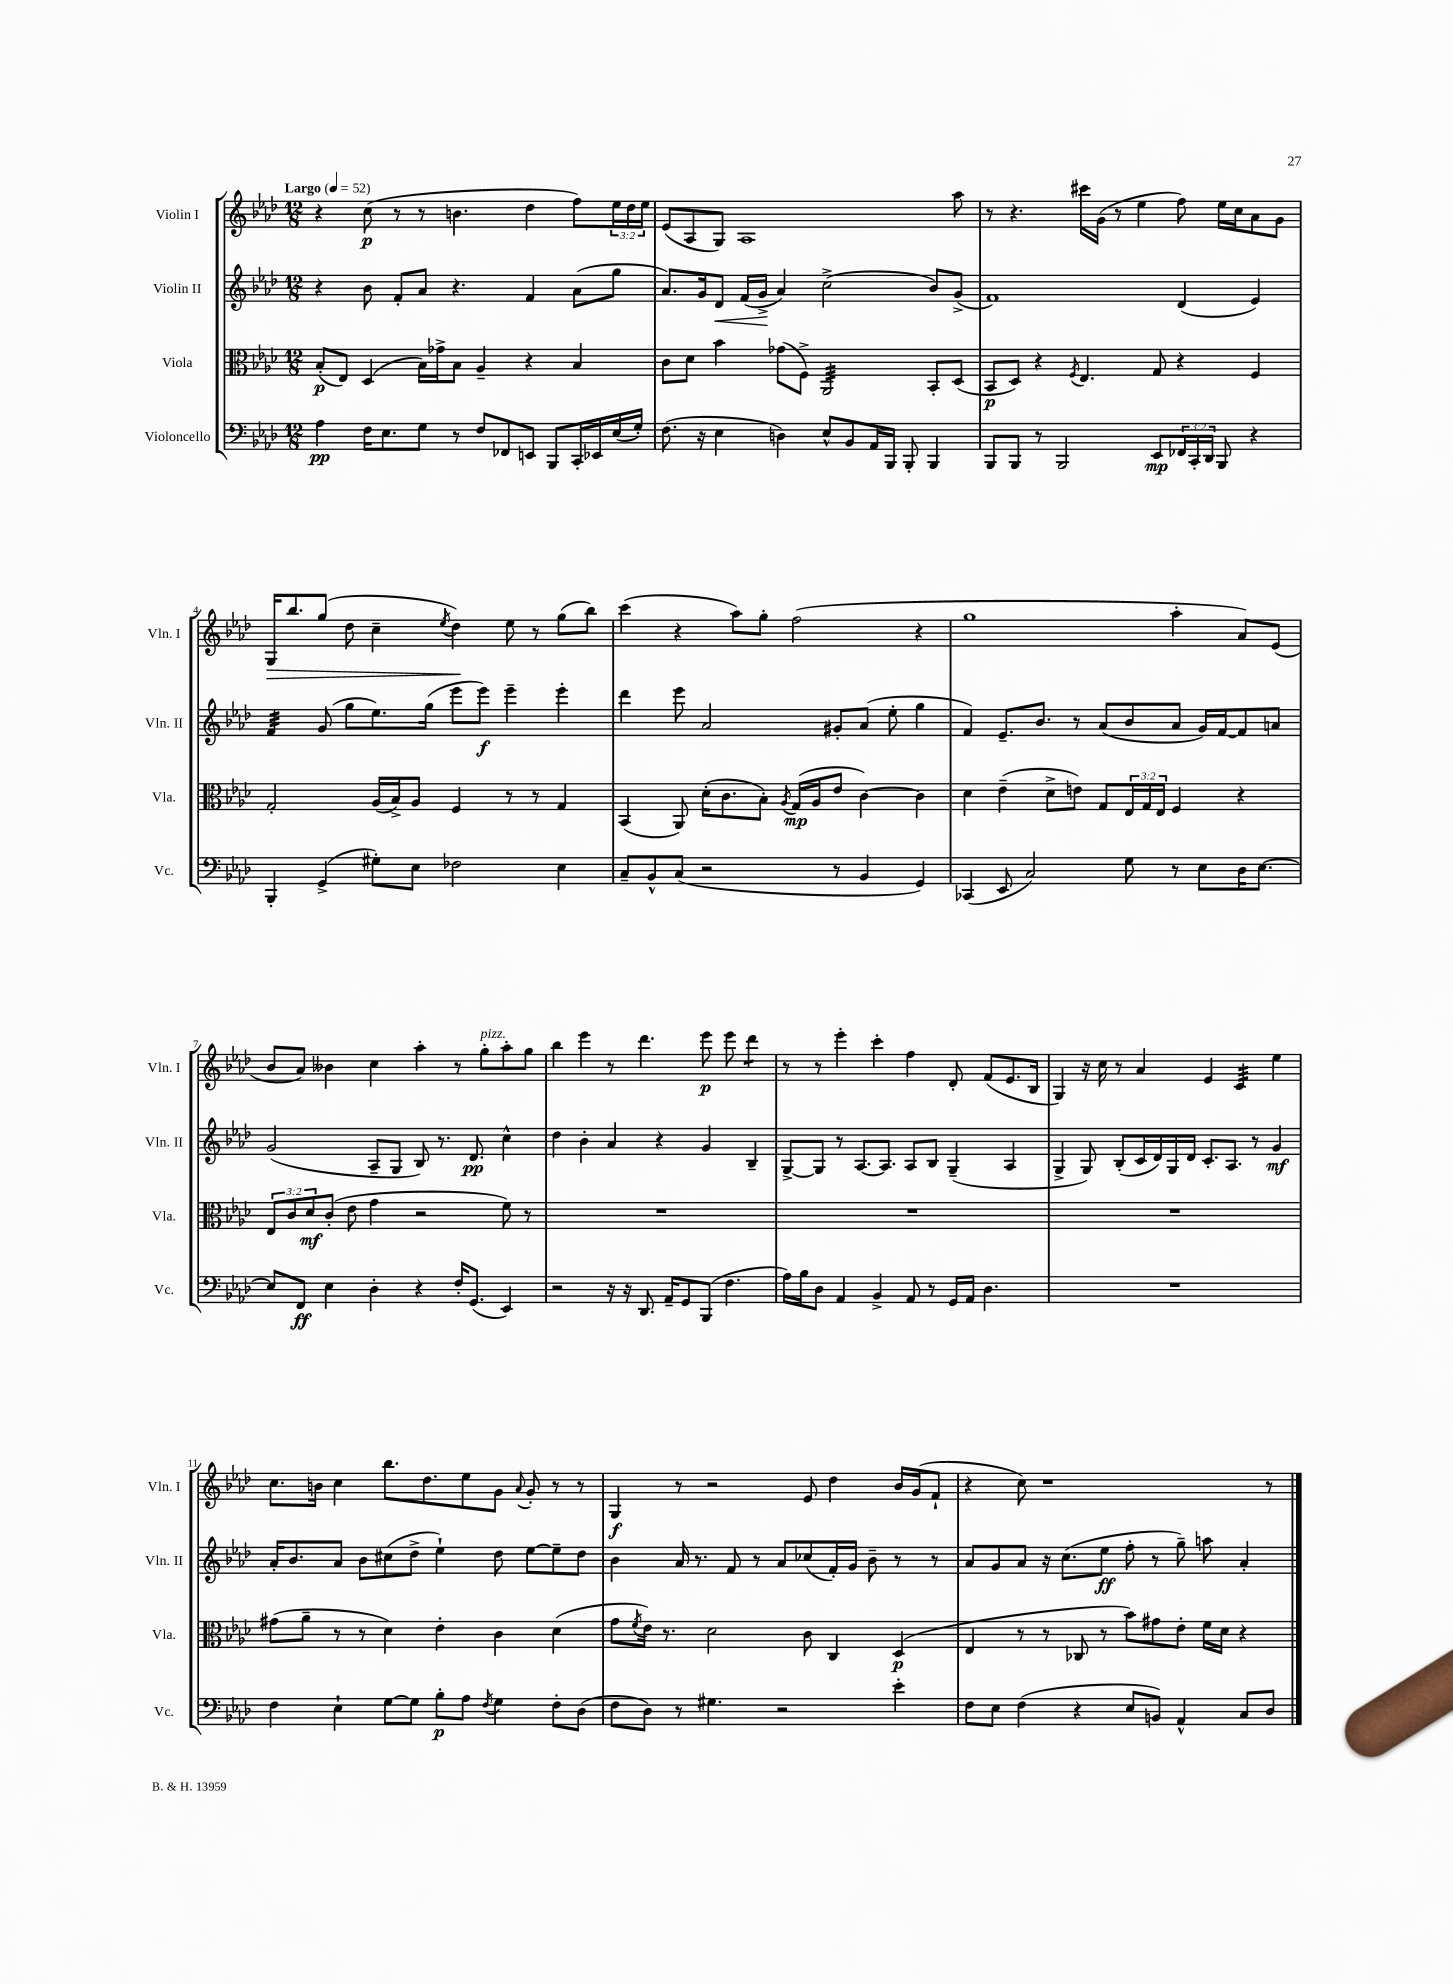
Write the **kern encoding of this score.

**kern	**dynam	**kern	**dynam	**kern	**dynam	**kern	**dynam
*part4	*part4	*part3	*part3	*part2	*part2	*part1	*part1
*staff4	*staff4	*staff3	*staff3	*staff2	*staff2	*staff1	*staff1
*I"Violoncello	*	*I"Viola	*	*I"Violin II	*	*I"Violin I	*
*I'Vc.	*	*I'Vla.	*	*I'Vln. II	*	*I'Vln. I	*
*clefF4	*	*clefC3	*	*clefG2	*	*clefG2	*
*k[b-e-a-d-]	*	*k[b-e-a-d-]	*	*k[b-e-a-d-]	*	*k[b-e-a-d-]	*
*M12/8	*	*M12/8	*	*M12/8	*	*M12/8	*
*MM52	*	*MM52	*	*MM52	*	*MM52	*
=1	=1	=1	=1	=1	=1	=1	=1
!	!	!	!	!	!	!LO:TX:a:B:t=Largo	!
4A-\	pp	(8B-'/L	p	4r	.	4r	.
.	.	8E-/J)	.	.	.	.	.
16F\KL	.	(4D-/	.	8b-\	.	(8cc\	p
8.E-\	.	.	.	.	.	.	.
.	.	.	.	8f'/L	.	8r	.
8G\J	.	16B-\LL)	.	8a-/J	.	8r	.
.	.	16g-X^\J	.	.	.	.	.
8r	.	8B-\J	.	4.r	.	4.bn\	.
8F/L	.	4A-~/	.	.	.	.	.
8FF-X/	.	.	.	.	.	.	.
8EEn/J	.	4r	.	4f/	.	4dd-\	.
8BBB-/L	.	.	.	.	.	.	.
16CC'/L	.	4B-/	.	(8a-\L	.	8ff\L)	.
16EE-X/	.	.	.	.	.	.	.
(16E-/	.	.	.	8gg\J	.	24ee-\L	.
.	.	.	.	.	.	24dd-\	.
16G'/JJ)	.	.	.	.	.	.	.
.	.	.	.	.	.	24ee-\JJ	.
=2	=2	=2	=2	=2	=2	=2	=2
(8.F\	.	8c\L	.	8.a-/L)	.	(8e-/L	.
.	.	8d-\J	.	.	.	8A-/	.
16r	.	.	.	16g/k	.	.	.
!	!	!	!	!	!LO:HP:b	!	!
4E-\	.	4b-\	.	8d-/J	<	8G/J)	.
.	.	.	.	(16f/LL	.	1A-	.
.	.	.	.	16g^/JJ	.	.	.
4Dn\)	.	(8g-X\L	.	4a-/)	[	.	.
.	.	8F^\J)	.	.	.	.	.
*	*	*tremolo	*	*	*	*	*
8E-^^/L	.	32AA-/LLL	.	(2cc^\	.	.	.
.	.	32AA-/	.	.	.	.	.
.	.	32AA-/	.	.	.	.	.
.	.	32AA-/	.	.	.	.	.
8BB-/	.	32AA-/	.	.	.	.	.
.	.	32AA-/	.	.	.	.	.
.	.	32AA-/	.	.	.	.	.
.	.	32AA-/	.	.	.	.	.
16AA-/L	.	32AA-/	.	.	.	.	.
.	.	32AA-/	.	.	.	.	.
16BBB-/JJ	.	32AA-/	.	.	.	.	.
.	.	32AA-/	.	.	.	.	.
8BBB-'/	.	32AA-/	.	.	.	.	.
.	.	32AA-/	.	.	.	.	.
.	.	32AA-/	.	.	.	.	.
.	.	32AA-/JJJ	.	.	.	.	.
*	*	*Xtremolo	*	*	*	*	*
4BBB-/	.	8BB-'/L	.	8b-/L)	.	.	.
.	.	(8D-/J	.	(8g^/J	.	8aa-\	.
=3	=3	=3	=3	=3	=3	=3	=3
8BBB-/L	.	8BB-/L	p	1f)	.	8r	.
8BBB-/J	.	8D-/J)	.	.	.	4.r	.
8r	.	4r	.	.	.	.	.
2BBB-/	.	.	.	.	.	.	.
.	.	8qF/	.	.	.	.	.
.	.	4.E-/	.	.	.	16ccc#X\LL	.
.	.	.	.	.	.	(16g\JJ	.
.	.	.	.	.	.	8r	.
.	.	.	.	.	.	4ee-\	.
8EE-/L	mp	8G/	.	.	.	.	.
24FF-X/L	.	4r	.	(4d-/	.	8ff\)	.
24CC'/	.	.	.	.	.	.	.
24DD-/JJ	.	.	.	.	.	.	.
8BBB-/	.	.	.	.	.	16ee-\LL	.
.	.	.	.	.	.	16cc\J	.
4r	.	4F/	.	4e-/)	.	8a-\	.
.	.	.	.	.	.	8g\J	.
!!LO:LB:g=z
=4	=4	=4	=4	=4	=4	=4	=4
!	!	!	!	!	!	!	!LO:HP:b
*	*	*	*	*tremolo	*	*	*
4BBB-'/	.	2G'/	.	32f/LLL	.	16G/KL	>
.	.	.	.	32f/	.	.	.
.	.	.	.	32f/	.	8.bb-/	.
.	.	.	.	32f/	.	.	.
.	.	.	.	32f/	.	.	.
.	.	.	.	32f/	.	.	.
.	.	.	.	32f/	.	.	.
.	.	.	.	32f/JJJ	.	.	.
*	*	*	*	*Xtremolo	*	*	*
(4GG^/	.	.	.	(8g/	.	(8gg/J	.
.	.	.	.	8gg\L	.	8dd-\	.
8G#X'\L)	.	(16A-/LL	.	8.ee-\)	.	4cc~\	.
.	.	16B-^/J)	.	.	.	.	.
8E-\J	.	8A-/J	.	.	.	.	.
.	.	.	.	(16gg\Jk	.	.	.
.	.	.	.	.	.	8qee-/	.
2F-X\	.	4F/	.	8eee-\L	.	4dd-\)	.
.	.	.	.	8eee-\J)	f	.	.
.	.	8r	.	4eee-~\	.	8ee-\	]
.	.	8r	.	.	.	8r	.
4E-\	.	4G/	.	4eee-'\	.	(8gg\L	.
.	.	.	.	.	.	8bb-\J)	.
=5	=5	=5	=5	=5	=5	=5	=5
8C~/L	.	(4BB-/	.	4ddd-\	.	(4ccc\	.
8BB-^^/	.	.	.	.	.	.	.
(8C/J	.	8AA-/)	.	8eee-\	.	4r	.
2r	.	(16d-'\KL	.	2a-/	.	.	.
.	.	8.c\	.	.	.	.	.
.	.	.	.	.	.	8aa-\L)	.
.	.	8B-'\J)	.	.	.	8gg'\J	.
.	.	8qA-/	.	.	.	.	.
.	.	(16G/LL	mp	.	.	(2ff\	.
.	.	16A-/J	.	.	.	.	.
8r	.	8e-/J	.	8g#X'/L	.	.	.
4BB-/	.	[4c\)	.	(8a-/J	.	.	.
.	.	.	.	8ee-'\	.	.	.
4GG/)	.	4c\]	.	4gg\	.	4r	.
=6	=6	=6	=6	=6	=6	=6	=6
(4CC-X/	.	4d-\	.	4f/)	.	1gg	.
8EE-/	.	(4e-~\	.	8.e-~/L	.	.	.
2C/)	.	.	.	.	.	.	.
.	.	.	.	8.b-/J	.	.	.
.	.	8d-^\L	.	.	.	.	.
.	.	8en\J)	.	8r	.	.	.
.	.	8G/L	.	(8a-/L	.	.	.
8G\	.	24E-/L	.	8b-/	.	.	.
.	.	24G/	.	.	.	.	.
.	.	24E-/JJ	.	.	.	.	.
8r	.	4F/	.	8a-/J	.	4aa-'\	.
8E-\L	.	.	.	16g/LL)	.	.	.
.	.	.	.	[16f/J	.	.	.
16D-\K	.	4r	.	8f/]	.	8a-/L)	.
[8.E-\J	.	.	.	.	.	.	.
.	.	.	.	8an/J	.	(8e-/J	.
!!LO:LB:g=z
=7	=7	=7	=7	=7	=7	=7	=7
8E-/L]	.	12E-/L	.	(2g/	.	8b-/L	.
.	.	12c/	.	.	.	.	.
8FF/J	ff	.	.	.	.	8a-/J)	.
.	.	12d-/	mf	.	.	.	.
4E-\	.	(8c'/J	.	.	.	4b--X\	.
.	.	8e-\	.	.	.	.	.
4D-'\	.	4g\	.	8A-~/L	.	4cc\	.
.	.	.	.	8G/J	.	.	.
4r	.	2r	.	8B-/)	.	4aa-'\	.
.	.	.	.	8.r	.	.	.
16F'/KL	.	.	.	.	.	8r	.
(8.GG/J	.	.	.	8.d-/	pp	.	.
!	!	!	!	!	!	!LO:TX:a:i:t=pizz.	!
.	.	.	.	.	.	8gg'\L	.
4EE-/)	.	8f\)	.	4cc^^\	.	8aa-'\	.
.	.	8r	.	.	.	8gg\J	.
=8	=8	=8	=8	=8	=8	=8	=8
2r	.	1.r	.	4dd-\	.	4bb-\	.
.	.	.	.	4b-'\	.	4eee-\	.
16r	.	.	.	4a-/	.	8r	.
16r	.	.	.	.	.	.	.
8.DD-/	.	.	.	.	.	4.ddd-\	.
.	.	.	.	4r	.	.	.
16AA-~/KL	.	.	.	.	.	.	.
8GG/	.	.	.	.	.	.	.
(8BBB-/J	.	.	.	4g/	.	8eee-\	p
4.F\	.	.	.	.	.	8eee-\	.
*	*	*	*	*	*	*tremolo	*
.	.	.	.	4B-~/	.	8ddd-\L	.
.	.	.	.	.	.	8ddd-\J	.
*	*	*	*	*	*	*Xtremolo	*
=9	=9	=9	=9	=9	=9	=9	=9
16A-\LL)	.	1.r	.	[8G^/L	.	8r	.
16B-\J	.	.	.	.	.	.	.
8D-\J	.	.	.	8G/J]	.	8r	.
4AA-/	.	.	.	8r	.	4eee-'\	.
.	.	.	.	[8.A-/L	.	.	.
4BB-^/	.	.	.	.	.	4ccc'\	.
.	.	.	.	8.A-/J]	.	.	.
8AA-/	.	.	.	8A-/L	.	4ff\	.
8r	.	.	.	8B-/J	.	.	.
16GG/LL	.	.	.	(4G~/	.	8d-'/	.
16AA-/JJ	.	.	.	.	.	.	.
4.D-\	.	.	.	.	.	(8f/L	.
.	.	.	.	4A-/	.	8.e-/	.
.	.	.	.	.	.	16B-/Jk	.
=10	=10	=10	=10	=10	=10	=10	=10
1.r	.	1.r	.	4G^/	.	4G/)	.
.	.	.	.	8G/)	.	16r	.
.	.	.	.	.	.	16cc\	.
.	.	.	.	(8B-'/L	.	8r	.
.	.	.	.	16c/L	.	4a-/	.
.	.	.	.	16d-/)	.	.	.
.	.	.	.	16G/	.	.	.
.	.	.	.	16d-/JJ	.	.	.
.	.	.	.	8.c'/L	.	4e-/	.
.	.	.	.	8.A-/J	.	.	.
*	*	*	*	*	*	*tremolo	*
.	.	.	.	.	.	32c/LLL	.
.	.	.	.	.	.	32c/	.
.	.	.	.	.	.	32c/	.
.	.	.	.	.	.	32c/	.
.	.	.	.	8r	.	32c/	.
.	.	.	.	.	.	32c/	.
.	.	.	.	.	.	32c/	.
.	.	.	.	.	.	32c/JJJ	.
*	*	*	*	*	*	*Xtremolo	*
.	.	.	.	4g/	mf	4ee-\	.
!!LO:LB:g=z
=11	=11	=11	=11	=11	=11	=11	=11
4F\	.	(8g#X\L	.	16a-'/KL	.	8.cc\L	.
.	.	.	.	8.b-/	.	.	.
.	.	8a-~\J	.	.	.	.	.
.	.	.	.	.	.	16bn\Jk	.
4E-`\	.	8r	.	8a-/J	.	4cc\	.
.	.	8r	.	8b-\L	.	.	.
[8G\L	.	4d-\)	.	(8cc#X\	.	8.bb-\L	.
8G\J]	.	.	.	8dd-^\J	.	.	.
.	.	.	.	.	.	8.dd-\	.
8B-'\L	p	4e-'\	.	4ee-`\)	.	.	.
8A-\J	.	.	.	.	.	8ee-\	.
8qF/	.	.	.	.	.	.	.
4G\	.	4c\	.	8dd-\	.	8g\J	.
.	.	.	.	.	.	8qqa-/	.
.	.	.	.	[8ee-\L	.	8g'/	.
8F'\L	.	(4d-\	.	8ee-~\]	.	8r	.
(8D-\J	.	.	.	8dd-\J	.	8r	.
=12	=12	=12	=12	=12	=12	=12	=12
8F\L	.	8g\L	.	4b-\	.	4G/	f
.	.	8qf/	.	.	.	.	.
8D-\J)	.	16e-\Jk)	.	.	.	.	.
.	.	8.r	.	.	.	.	.
8r	.	.	.	16a-/	.	8r	.
.	.	.	.	8.r	.	.	.
4.G#X\	.	2d-\	.	.	.	2r	.
.	.	.	.	8f/	.	.	.
.	.	.	.	8r	.	.	.
2r	.	.	.	8a-/L	.	.	.
.	.	8c\	.	(8cc-X/	.	8e-/	.
.	.	4C/	.	16f'/L)	.	4dd-\	.
.	.	.	.	16g/JJ	.	.	.
.	.	.	.	8b-~\	.	.	.
4e-'\	.	(4D-/	p	8r	.	16b-/LL	.
.	.	.	.	.	.	(16g/J	.
.	.	.	.	8r	.	8f`/J	.
=13	=13	=13	=13	=13	=13	=13	=13
8F\L	.	4E-/	.	8a-/L	.	4r	.
8E-\J	.	.	.	8g/	.	.	.
(4F\	.	8r	.	8a-/J	.	8cc\)	.
.	.	8r	.	16r	.	1r	.
.	.	.	.	(8.cc\L	.	.	.
4r	.	8C-X/	.	.	.	.	.
.	.	8r	.	8ee-\J	ff	.	.
8E-/L	.	8b-\L)	.	8ff'\	.	.	.
8BBn/J)	.	8g#X\	.	8r	.	.	.
4AA-^^/	.	8e-'\J	.	8gg~\)	.	.	.
.	.	16f\LL	.	8aan\	.	.	.
.	.	16d-\JJ	.	.	.	.	.
8C/L	.	4r	.	4a-'/	.	.	.
8D-/J	.	.	.	.	.	8r	.
==	==	==	==	==	==	==	==
*-	*-	*-	*-	*-	*-	*-	*-
